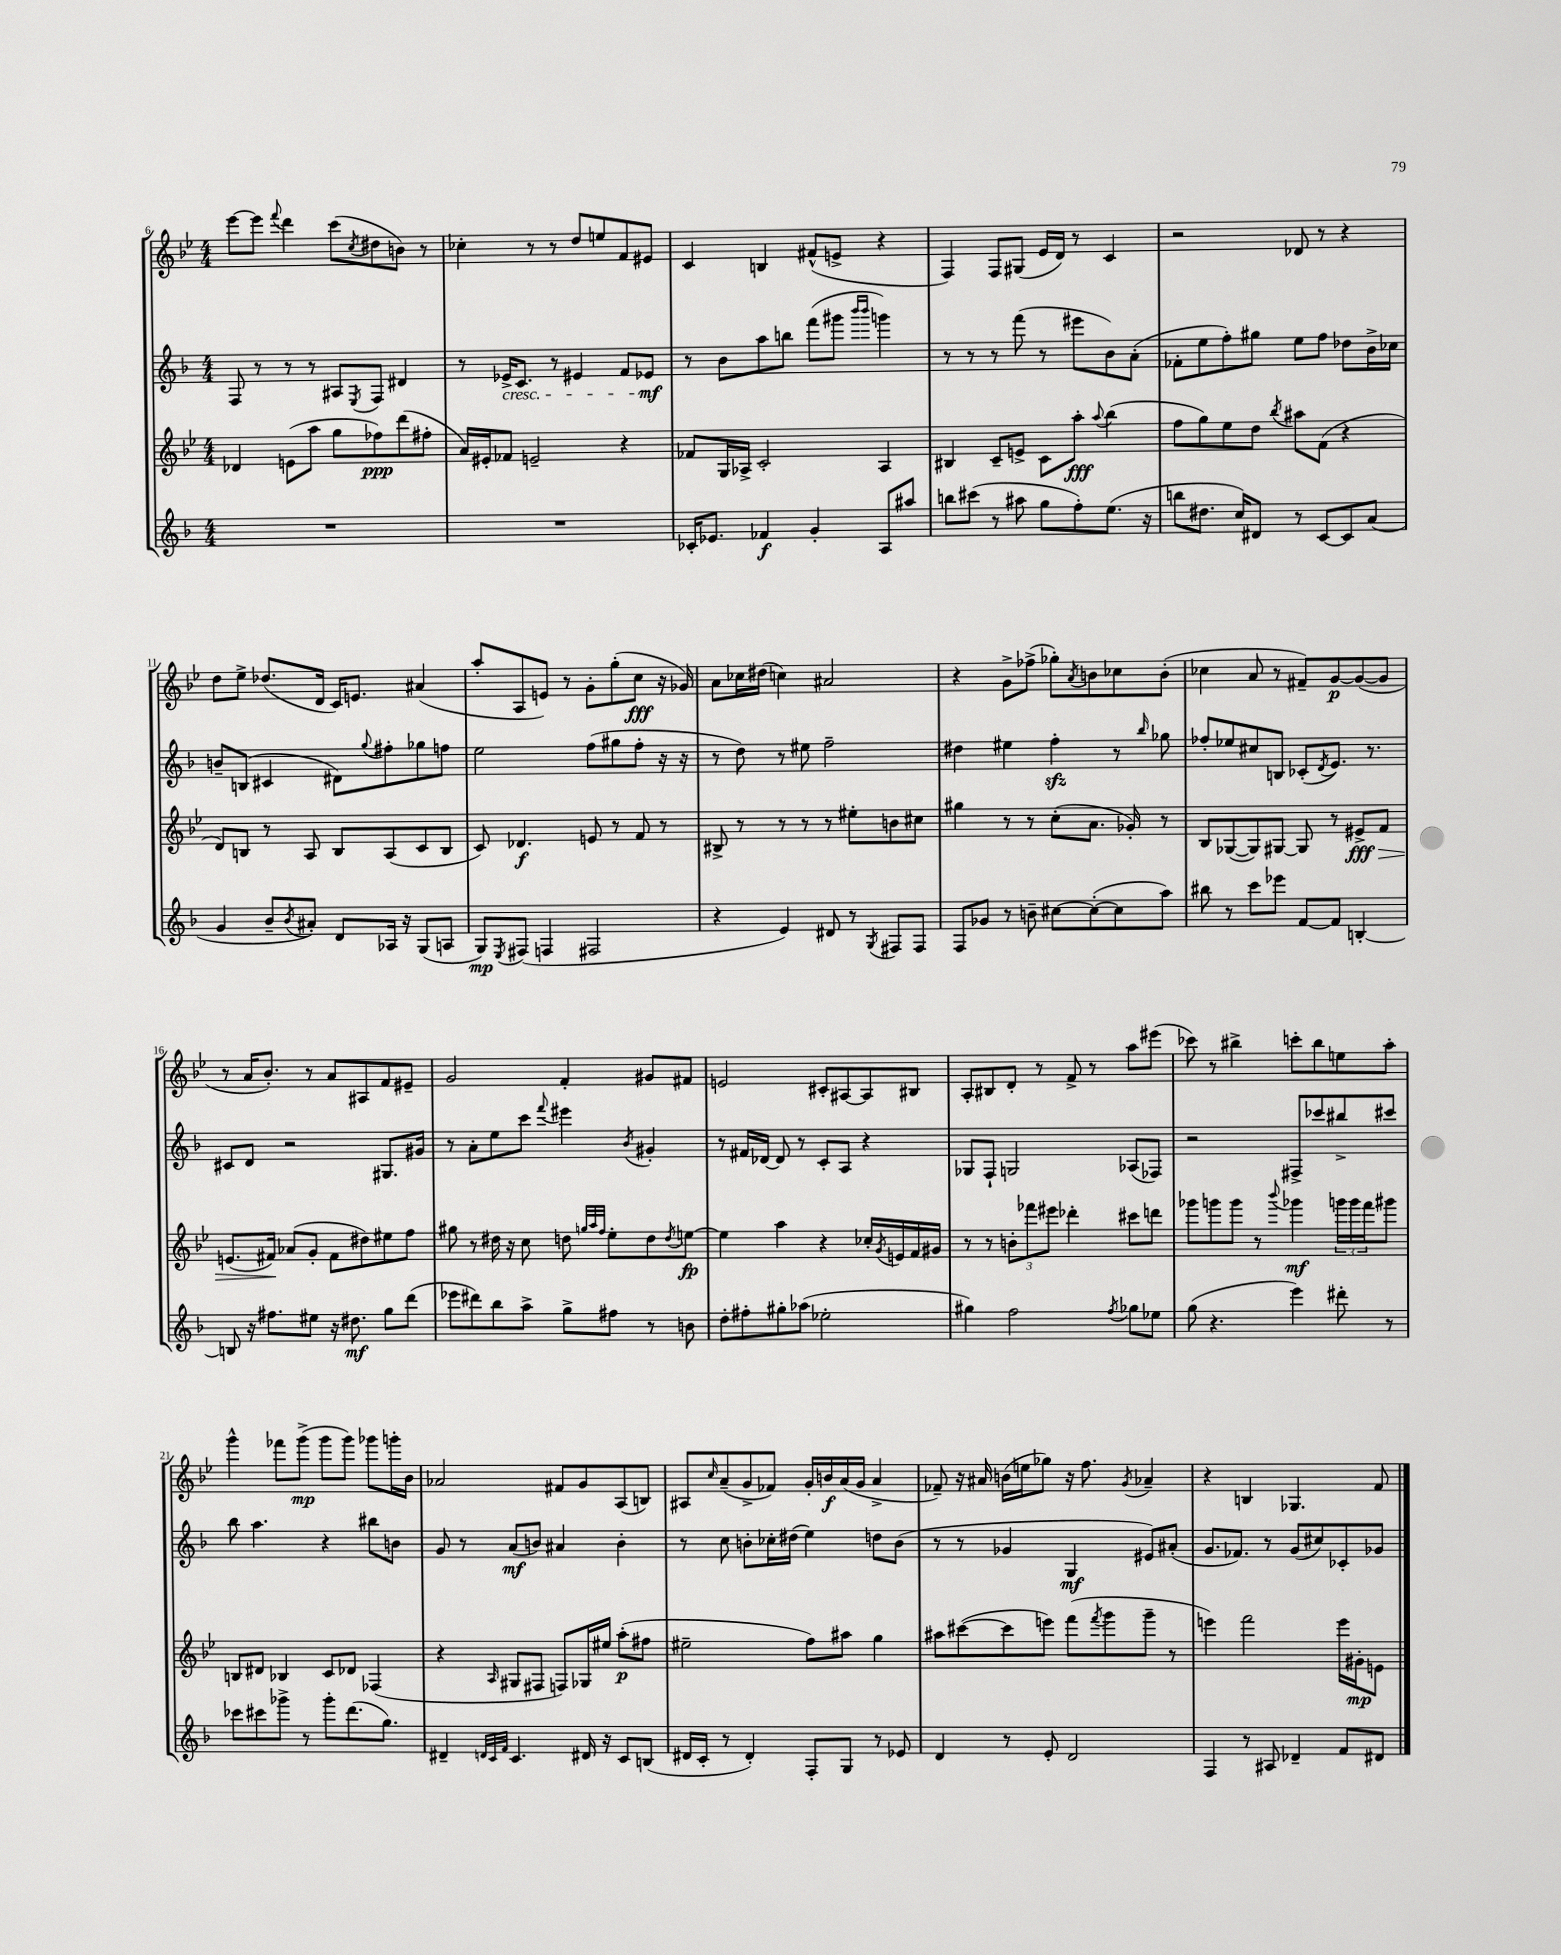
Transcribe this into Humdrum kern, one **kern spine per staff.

**kern	**kern	**kern	**kern
*staff4	*staff3	*staff2	*staff1
*clefG2	*clefG2	*clefG2	*clefG2
*k[b-]	*k[b-e-]	*k[b-]	*k[b-e-]
*M4/4	*M4/4	*M4/4	*M4/4
1r	4d-	8F	[8eee-
.	.	8r	8eee-]
.	.	.	8qqfff
.	(8e	8r	4ddd
.	8aa	8r	.
.	8gg	8A#	(8ccc
.	.	8qE	8qcc
.	8ff-)	8F	8dd#
.	(8ddd	4d#	8b)
.	8ff#'	.	8r
=	=	=	=
1r	16a)	8r	4cc-'
.	16e#'	.	.
.	8f-	16e-^	.
.	.	8.c	.
.	2e~	.	8r
.	.	8r	8r
.	.	4e#	8dd
.	.	.	8ee
.	4r	8f	8f
.	.	8e-	8e#
=	=	=	=
16c-'	8f-	8r	4c
8.e-	.	.	.
.	16G	8b-	.
.	16A-^	.	.
4f-	2c'	8aa	4B
.	.	8bb	.
4g'	.	(8fff	(8f#^^
.	.	8ggg#	8e^
.	.	16qqbbb-	.
.	.	16qqbbb-	.
8A	4A-	4ggg)	4r
8aa#	.	.	.
=	=	=	=
8bb	4B#	8r	4F)
(8ccc#	.	8r	.
8r	8c~	8r	8F
8aa#	8e^	(8fff	(8G#
8gg	8c	8r	16e-
.	.	.	16d)
8ff')	8aa'	8eee#	8r
.	8qqaa	.	.
(8.ee	(4bb-	8b-)	4c
.	.	(8a'	.
16r	.	.	.
=	=	=	=
8bb	8ff	8f-'	2r
8.dd#	8gg)	8ee	.
.	8ee-	8ff')	.
16cc)	.	.	.
8d#	8dd	8gg#	.
.	8qbb-	.	.
8r	8aa#	8ee	8d-
[8c	(8f	8ff	8r
8c]	4r	8dd-	4r
(8a	.	16b-^	.
.	.	16cc-	.
=	=	=	=
4g	8d)	8b~	8dd
.	8B	(8B	8ee-^
8b-~	8r	4c#	(8.dd-
8qb-	.	.	.
8a#')	8A	.	.
.	.	.	16d
8d	8B	8d#)	16c)
.	.	.	8.e
.	.	8qqgg	.
16A-	(8A	8ff#'	.
16r	.	.	.
(8G	8c	8gg-	(4a#
8A	8B	8ff	.
=	=	=	=
8G)	8c)	2ee	8aa'
8qE	.	.	.
(8F#	4.d-	.	8A
4F	.	.	8e)
.	.	.	8r
2F#	8e	(8ff	8g'
.	8r	8gg#	(8gg'
.	8f	8ff'	8cc
.	8r	16r	16r
.	.	16r	16g-)
=	=	=	=
4r	8B#^	8r	8a
.	8r	8dd)	16cc-
.	.	.	(16dd#
4e)	8r	8r	4cc)
.	8r	8ee#	.
8d#	8r	2ff~	2a#
8r	8ee#'	.	.
8qG	.	.	.
8F#	8b	.	.
8F#	8cc#	.	.
=	=	=	=
8F	4gg#	4dd#	4r
8g-	.	.	.
8r	8r	4ee#	8g^
8b~	8r	.	(8ff-^
[8cc#	(8cc'	4ff'	8gg-')
.	.	.	8qa
(8cc#'_	8.a	.	8b
8cc#]	.	8r	8cc-
.	16g-')	.	.
.	.	16qqbb-	.
8aa)	8r	8gg-	(8b'
=	=	=	=
8bb#	8B-	8ff-'	4cc-
8r	([8G-	8ee-	.
8ccc	8G-])	8cc#	8a
8eee-	[8G#	8B	8r
[8f	8G#]	(8c-'	8f#~)
.	.	8qd	.
8f]	8r	8.e)	[8g
[4B'	8e#^	.	(8g_
.	.	8.r	.
.	8f	.	8g]
=	=	=	=
8B]	(8.e	8c#	8r
16r	.	8d	16a
8.ff#	16f#)	.	8.b-')
.	(8a-	2r	.
8ee#	8g'	.	8r
16r	8f#	.	8a
8.dd#	.	.	.
.	8dd#)	.	8A#
8gg	8ee#	8.G#	8f
(8ddd	8ff	.	8e#~
.	.	16g#	.
=	=	=	=
8eee-	8gg#	8r	2g
8ddd#)	8r	8a'	.
8bb-	16dd#	8ee	.
.	16r	.	.
8aa^	8cc	8ccc	.
.	.	8qqfff	.
8gg^	8dd	4eee#	4f'
.	32qqgg	.	.
.	32qqaa	.	.
.	32qqff	.	.
8ff#	8ee-'	.	.
.	.	8qb-	.
8r	8dd	4g#'	8g#
.	8qdd	.	.
8b	[8ee	.	8f#
=	=	=	=
8dd'	4ee]	8r	2e
8ff#'	.	16f#	.
.	.	[16d-	.
8gg#'	4aa	8d-]	.
(8aa-	.	8r	.
2ee-'	4r	8c'	8c#'
.	.	8A	[8A#
.	16cc-'	4r	8A#]
.	8qg	.	.
.	16e	.	.
.	16f	.	8B#
.	16g#	.	.
=	=	=	=
4gg#)	8r	8G-	8A'
.	8r	8F`	8B#
2ff	12b'	2G	8d'
.	12fff-	.	.
.	.	.	8r
.	12eee#	.	.
.	4ddd-'	.	8f^
.	.	.	8r
8qff	.	.	.
8gg-	8ccc#	(8A-	8aa
8ee-	8ddd	8F-)	(8eee#
=	=	=	=
(8gg	8ggg-	2r	8ccc-)
4.r	8ggg	.	8r
.	8ggg	.	4bb#^
.	8r	.	.
.	8qqbbb-	.	.
4eee)	4ggg-	8F#^	8ccc'
.	.	8ccc-	8bb#
8ddd#'	24ggg	8bb#^	8ee
.	24ggg	.	.
.	24fff	.	.
8r	8ggg#	8ccc#	8aa'
=	=	=	=
8ccc-	8B	8bb-	4ggg^^
8ccc#	8d#	4.aa	.
8ggg-^	4B-	.	8fff-
8r	.	.	(8ggg^
8ggg-'	8c	4r	8ggg
(8.ddd	8d-	.	8ggg)
.	(4F-	8bb#	8ggg-
8.gg)	.	.	.
.	.	8b	16ggg'
.	.	.	16b-
=	=	=	=
4d#~	4r	8g	2a-
.	.	8r	.
32qqd	.	.	.
32qqc	.	.	.
32qqf	16qqA	.	.
4.c	8G#	(8a	.
.	8F#	8b)	.
.	8F)	4a#	8f#
16d#	16G-	.	8g
16r	16ee#	.	.
8c	(8aa'	4b'	(8A
(8B	8ff#	.	8B)
=	=	=	=
16d#	2ee#~	8r	8A#
16c'	.	.	.
.	.	.	16qqcc
8r	.	8cc	(8a~
4d#')	.	8b'	8g^
.	.	16cc-'	8f-)
.	.	(16dd#	.
8F'	8ff)	4ee)	16g'
.	.	.	16b
8G	8aa#	.	(16a
.	.	.	16g
8r	4gg	8dd	4a^
8e-	.	(8b	.
=	=	=	=
4d	8aa#	8r	8f-~)
.	([8ccc#	8r	16r
.	.	.	16a#
8r	8ccc#]	4g-	(16b
.	.	.	16ee
8e'	8eee)	.	8gg-)
2d	(8fff	4G	16r
.	.	.	8.ff
.	8qfff	.	.
.	8ggg	.	.
.	.	.	8qg
.	8ggg~	8e#)	4a-~
.	8r	(8a#'	.
=	=	=	=
4F	4eee)	8.g	4r
.	.	8.f-)	.
8r	2fff	.	4B
8A#	.	8r	.
4d-~	.	(8g	4.G-
.	.	8cc#)	.
8f	16eee	8c-'	.
.	16g#'	.	.
8d#	8e	8g-	8f
==	==	==	==
*-	*-	*-	*-
